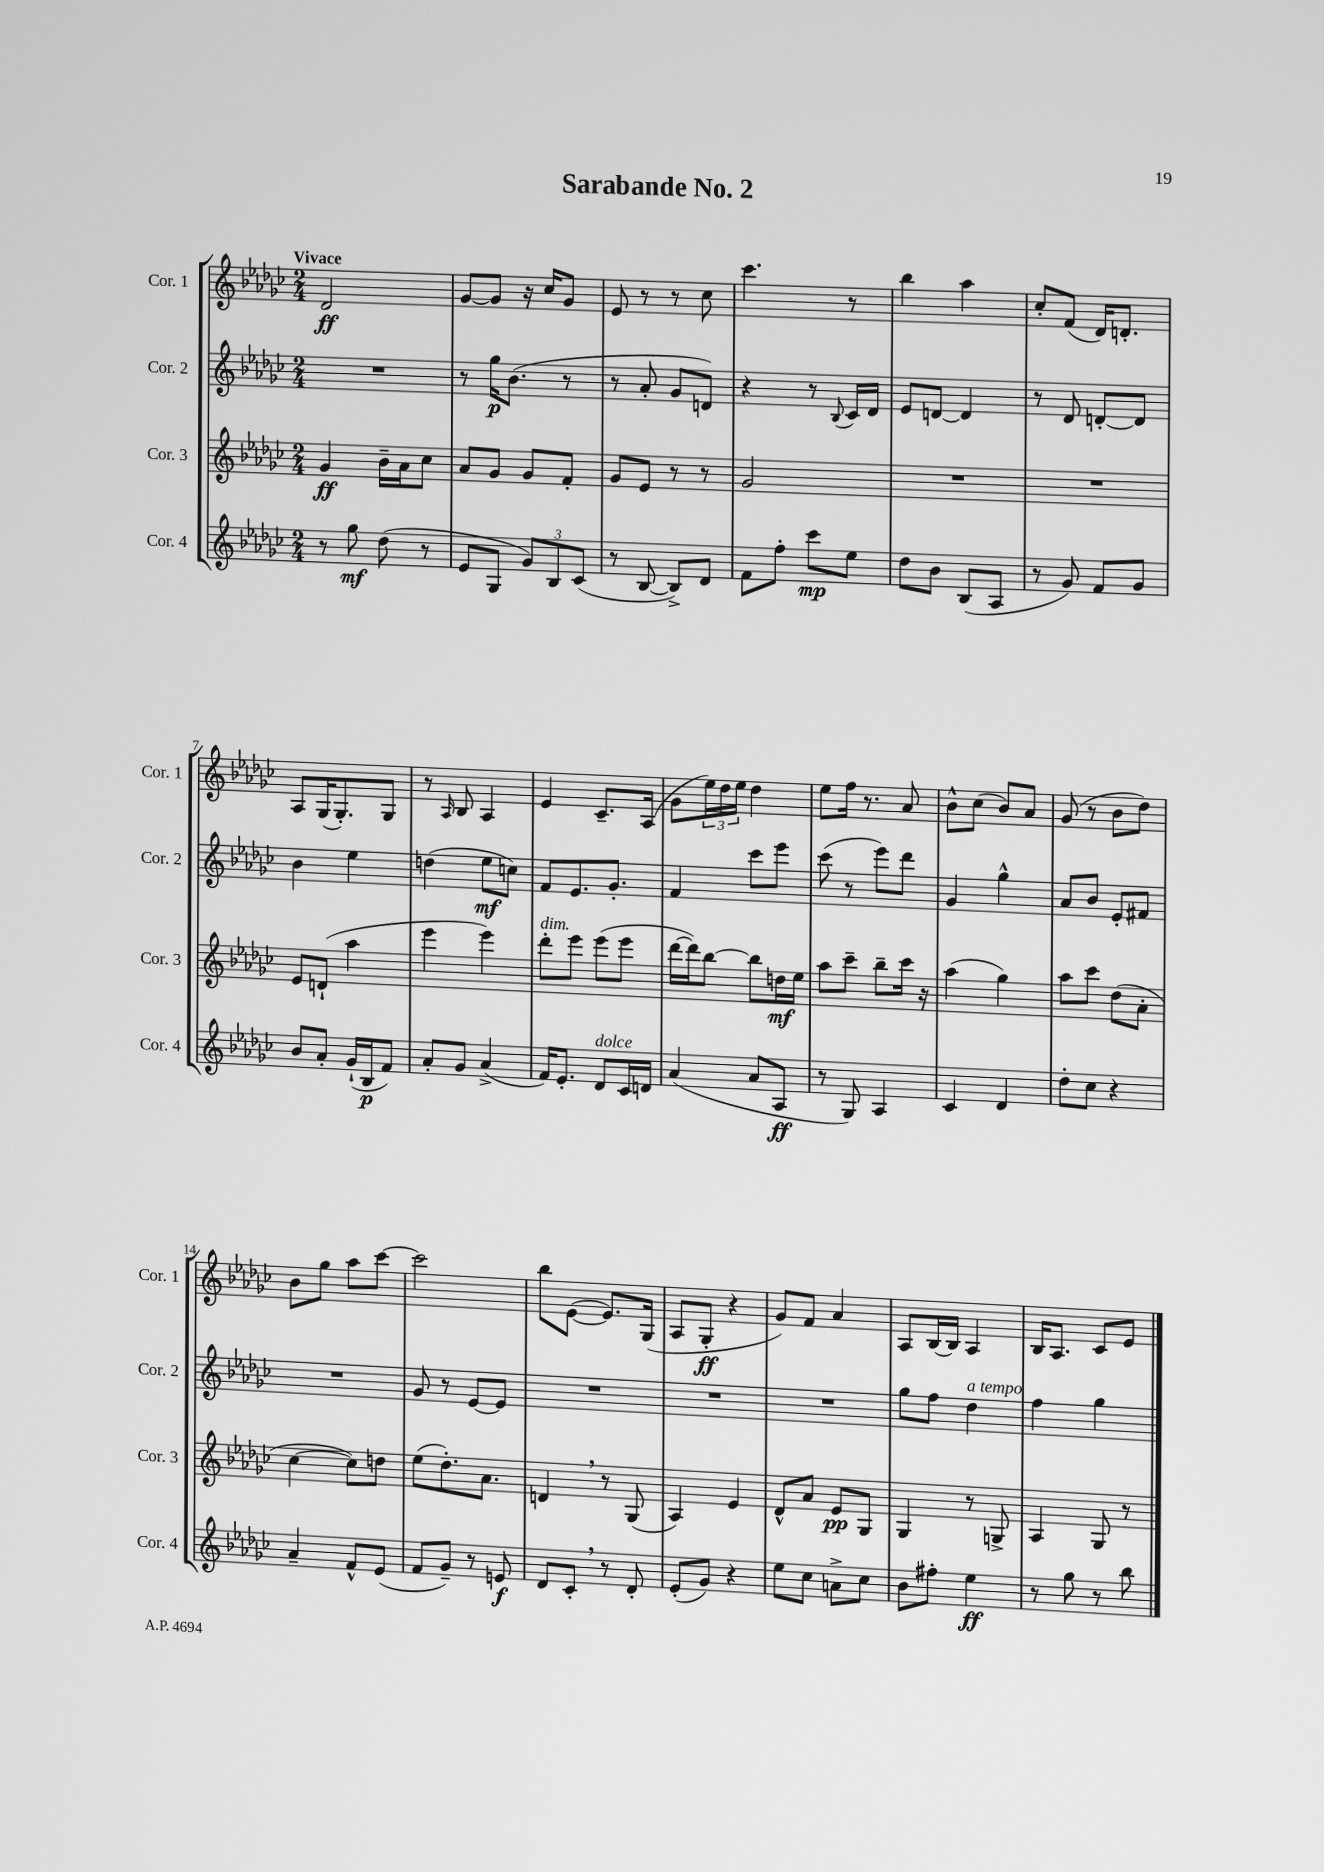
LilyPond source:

\header { title = "Sarabande No. 2" }
<<
\new StaffGroup <<
\new Staff = "s0" \with { instrumentName = "Cor. 1" shortInstrumentName = "Cor. 1" } {
    \clef treble \key ges \major \numericTimeSignature \time 2/4 \tempo "Vivace"
    des'2\ff |
    ges'8~ ges'8 r16 ces''16 ges'8 |
    ees'8 r8 r8 ces''8 |
    ces'''4. r8 |
    bes''4 aes''4 |
    ces''8-. f'8( des'16) d'8.-. |
    aes8 ges16( ges8.-.) ges8 |
    r8 \grace { aes16 } bes8 aes4 |
    ees'4 ces'8.-- aes16( |
    ges'8 \tuplet 3/2 { ees''16) des''16 ees''16 } des''4 |
    ees''8 f''16 r8. aes'8 |
    bes'8-^ ces''8( bes'8) aes'8 |
    ges'8( r8 bes'8 des''8) |
    bes'8 ges''8 aes''8 ces'''8~ |
    ces'''2 |
    bes''8 ees'8~( ees'8.) ges16( |
    aes8 ges8-.\ff r4 |
    ges'8) f'8 aes'4 |
    aes8 bes16~ bes16 aes4 |
    bes16 aes8. ces'8 ees'8 \bar "|." |
}
\new Staff = "s1" \with { instrumentName = "Cor. 2" shortInstrumentName = "Cor. 2" } {
    \clef treble \key ges \major \numericTimeSignature \time 2/4
    R2 |
    r8 ges''16\p bes'8.( r8 |
    r8 aes'8-. ges'8 d'8) |
    r4 r8 \appoggiatura { bes8 } ces'16 des'16 |
    ees'8 d'8~ d'4 |
    r8 des'8 d'8~-. d'8 |
    bes'4 ees''4 |
    d''4( ees''8\mf c''8) |
    f'8 ees'8. ges'8.-. |
    f'4 ces'''8 ees'''8 |
    ces'''8( r8 ees'''8) des'''8 |
    ges'4 ges''4-^ |
    aes'8 bes'8 ees'8-. fis'8 |
    R2 |
    ges'8 r8 ees'8~ ees'8 |
    R2 |
    R2 |
    R2 |
    ges''8 f''8 des''4^\markup { \italic "a tempo" } |
    f''4 ges''4 \bar "|." |
}
\new Staff = "s2" \with { instrumentName = "Cor. 3" shortInstrumentName = "Cor. 3" } {
    \clef treble \key ges \major \numericTimeSignature \time 2/4
    ges'4\ff bes'16-- aes'16 ces''8 |
    aes'8 ges'8 ges'8 f'8-. |
    ges'8 ees'8 r8 r8 |
    ges'2 |
    R2 |
    R2 |
    ees'8 d'8-!( aes''4 |
    ees'''4 ees'''4) |
    des'''8-.^\markup { \italic "dim." } ees'''8 ees'''8( ees'''8 |
    des'''16~ des'''16) bes''8~ bes''8 d''16\mf ees''16 |
    aes''8 ces'''8-- bes''8-- ces'''16 r16 |
    aes''4( ges''4) |
    aes''8 ces'''8 des''8( aes'8-. |
    ces''4~ ces''8) d''8 |
    ees''8( des''8.-.) aes'8. |
    d'4 \breathe r8 ges8( |
    aes4) ees'4 |
    des'8-^ aes'8 ees'8\pp ges8 |
    ges4 r8 g8-> |
    aes4 ges8 r8 \bar "|." |
}
\new Staff = "s3" \with { instrumentName = "Cor. 4" shortInstrumentName = "Cor. 4" } {
    \clef treble \key ges \major \numericTimeSignature \time 2/4
    r8 ges''8\mf des''8( r8 |
    ees'8 ges8 \tuplet 3/2 { ges'8) bes8 ces'8( } |
    r8 bes8~ bes8->) des'8 |
    f'8 f''8-. ces'''8\mp ees''8 |
    des''8 bes'8 bes8( aes8 |
    r8 ges'8) f'8 ges'8 |
    bes'8 aes'8-. ges'16-!( bes16\p f'8) |
    aes'8-. ges'8 aes'4->( |
    f'16) ees'8.-. des'8^\markup { \italic "dolce" } ces'16 d'16 |
    aes'4( aes'8 aes8\ff |
    r8 ges8) aes4 |
    ces'4 des'4 |
    des''8-. ces''8 r4 |
    aes'4-- f'8-^ ees'8( |
    f'8 ges'8--) r8 e'8\f |
    des'8 ces'8-. \breathe r8 des'8-. |
    ees'8-.( ges'8) r4 |
    ees''8 ces''8 a'8-> ces''8 |
    bes'8 fis''8-. ees''4\ff |
    r8 ges''8 r8 bes''8 \bar "|." |
}
>>
>>
